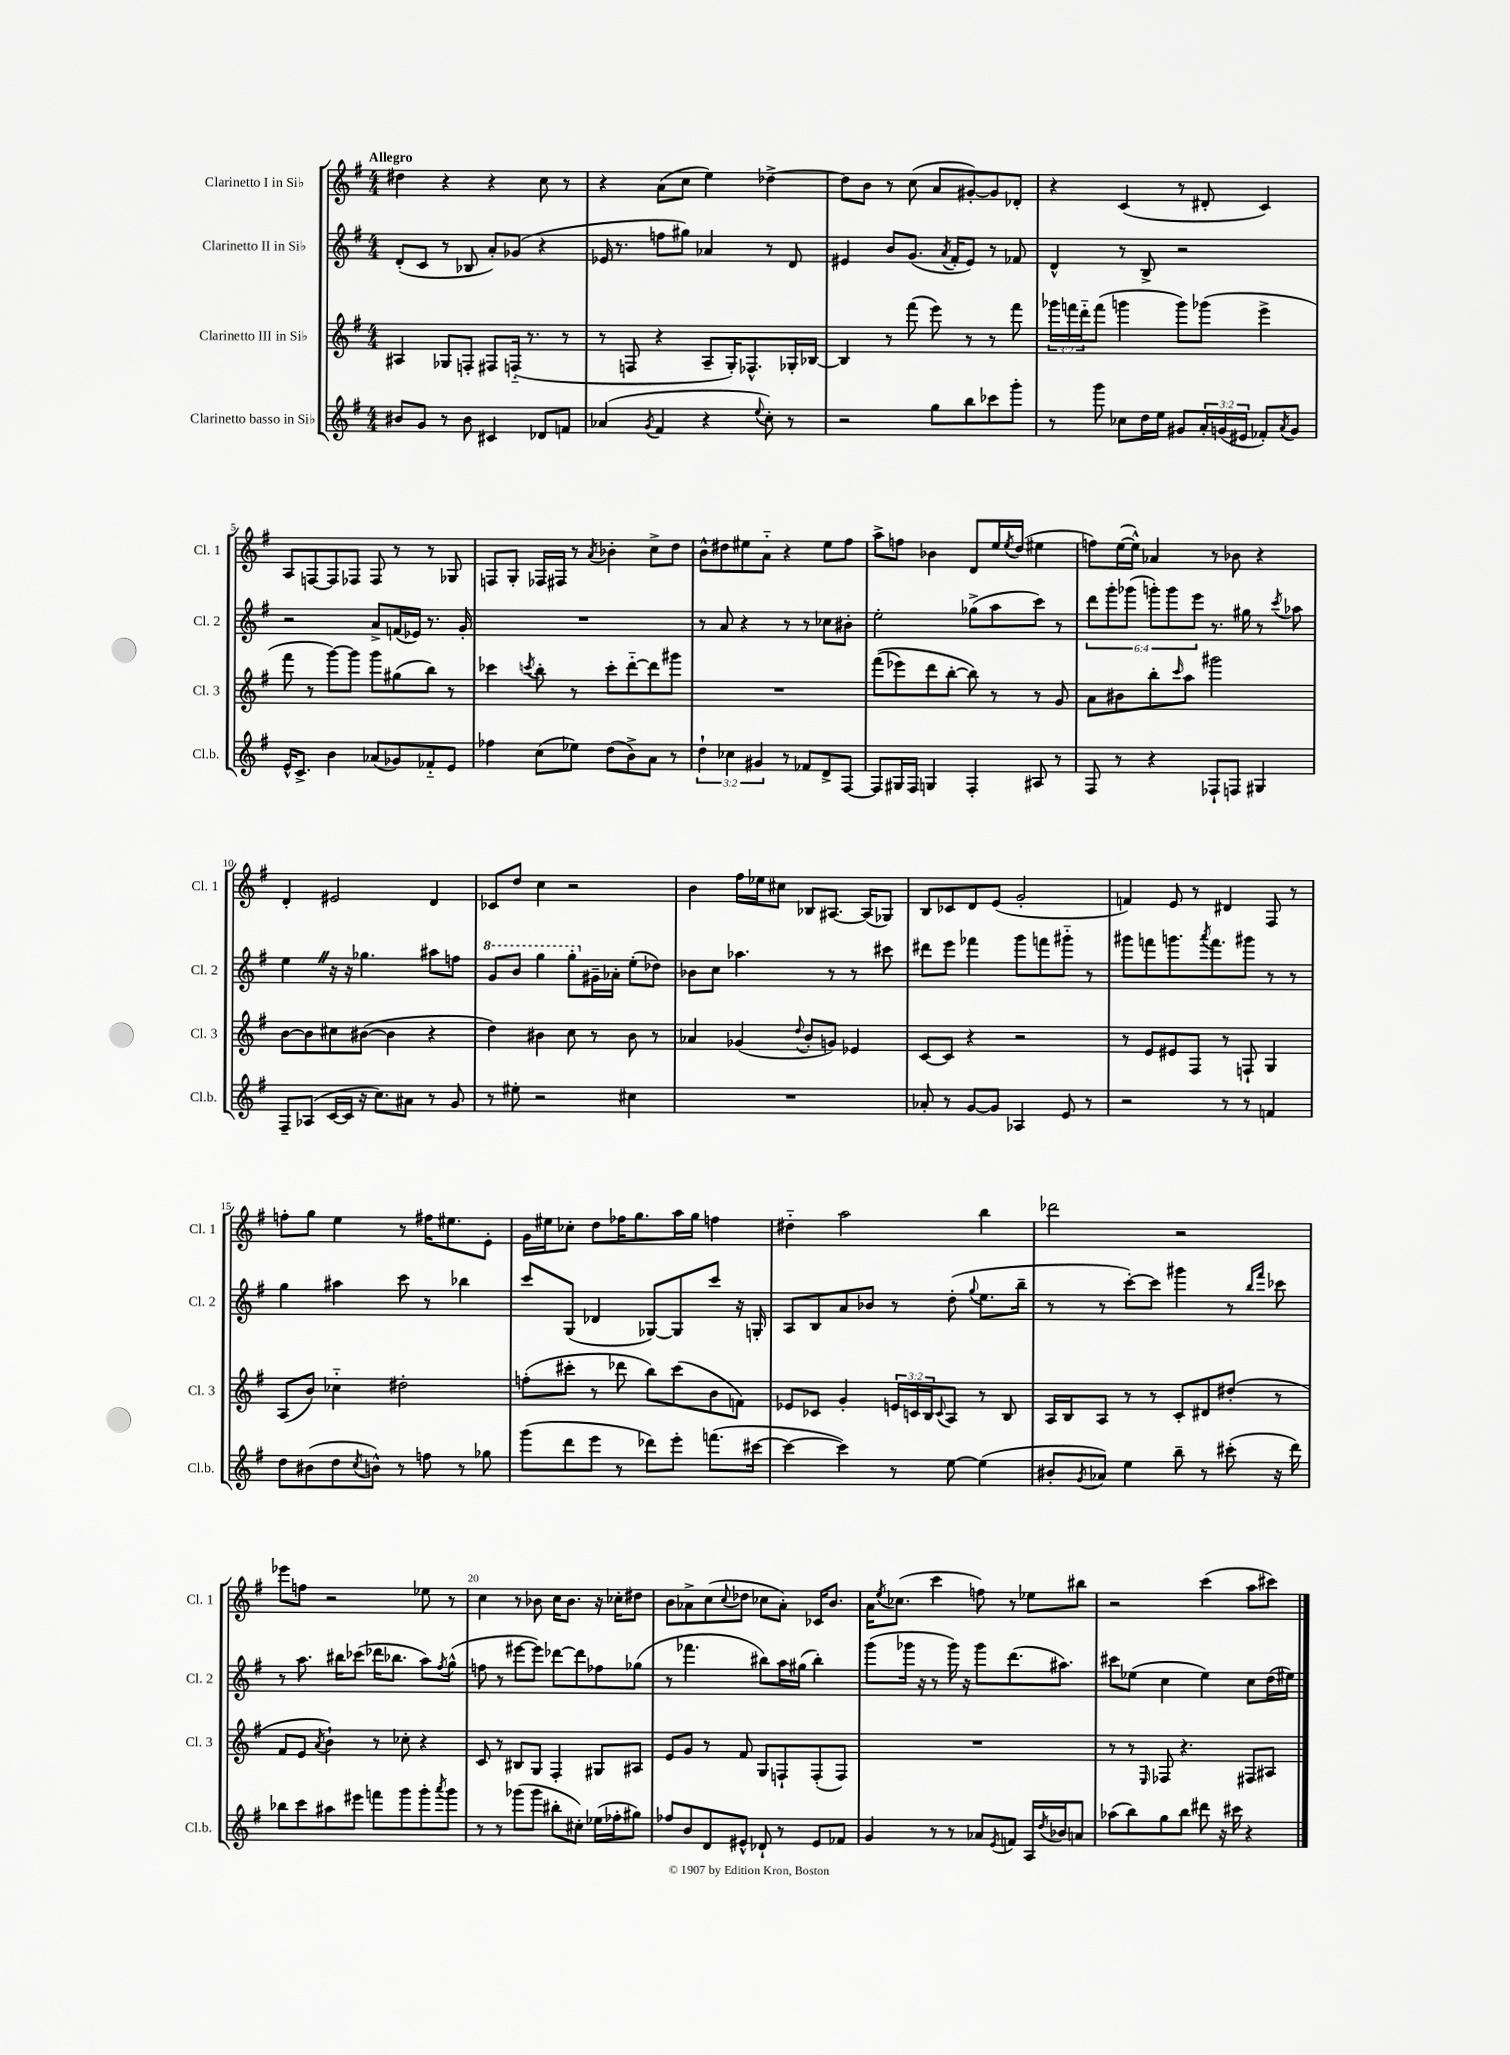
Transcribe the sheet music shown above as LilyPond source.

<<
\new StaffGroup <<
\new Staff = "s0" \with { instrumentName = "Clarinetto I in Sib" shortInstrumentName = "Cl. 1" } {
    \clef treble \key g \major \numericTimeSignature \time 4/4 \tempo "Allegro"
    dis''4 r4 r4 c''8 r8 |
    r4 a'8( c''8 e''4) des''4~-> |
    des''8 b'8 r8 c''8( a'8 gis'8~-.) gis'8 des'8-. |
    r4 c'4( r8 dis'8-. c'4) |
    a8 f8~ f8 fes8 fes8 r8 r8 ges8 |
    f8 g8-. fes16 fis16 r8 \acciaccatura { a'8 } bes'4-. c''8-> d''8 |
    b'8-^ dis''8 eis''8 a'8-_ r4 eis''8 fis''8 |
    a''8-> f''8 bes'4 d'8 e''16 \acciaccatura { e''8 } d''16( eis''4 |
    f''8) e''16~( e''16-^) aes'4 r8 bes'8 r4 |
    d'4-. eis'2 d'4 |
    ces'8 d''8 c''4 r2 |
    b'4 fis''16 ees''16 cis''8 bes8 ais8.~ ais16( ges8) |
    b8 ces'8 d'8 e'8( g'2-. |
    f'4) e'8 r8 dis'4 fis8 r8 |
    f''8-. g''8 e''4 r8 fis''16 eis''8. e'8-. |
    g'16 eis''16 ces''8-. d''8 fes''16 g''8. a''16 g''16 f''4 |
    dis''4-_ a''2 b''4 |
    des'''2 r2 |
    ees'''8 f''8 r2 ees''8 r8 |
    c''4 r8 bes'8 c''16 bes'8. r16 ces''16-. dis''8 |
    b'8 aes'8-> c''8( \appoggiatura { c''8 } des''8 ces''8 aes'8-.) ces'16 b'8. |
    a'16 \acciaccatura { e''8 } ces''8.( c'''4 f''8) r8 ees''8 bis''8 |
    r2 c'''4( a''8 cis'''8) \bar "|." |
}
\new Staff = "s1" \with { instrumentName = "Clarinetto II in Sib" shortInstrumentName = "Cl. 2" } {
    \clef treble \key g \major \numericTimeSignature \time 4/4 \override Staff.TupletNumber.text = #tuplet-number::calc-fraction-text
    d'8-.( c'8 r8 bes8 a'8-.) ges'8( r4 |
    ees'16 r8. f''8 gis''8) aes'4 r8 d'8 |
    eis'4 b'8 g'8.( \acciaccatura { a'8 } fis'16-. eis'8) r8 fes'8 |
    d'4-^ r8 b8-> r2 |
    r2 a'8-> f'16( ees'16) r8. g'16-. |
    R1 |
    r8 a'8 r4 r8 r8 ces''8 bis'8-. |
    e''2-. ges''8->( a''8 c'''8) r8 |
    \tuplet 6/4 { d'''8 g'''8-. ges'''8( g'''8-.) g'''8 e'''8 } r8. gis''16 r8 \acciaccatura { c'''8 } aes''8 |
    e''4 \once \override BreathingSign.text = \markup { \musicglyph "scripts.caesura.straight" } \breathe r16 r16 ges''4. ais''8 f''8 |
    \ottava #1 g''8 b''8 g'''4 g'''8-. \ottava #0 gis'16-- aes'16-. e''8-.( des''8) |
    bes'8 c''8 aes''4. r8 r8 cis'''8 |
    dis'''8 e'''8 fes'''4 g'''8 f'''8 gis'''8-_ r8 |
    gis'''8 f'''8 g'''8. \acciaccatura { a'''8 } f'''8. gis'''8 r8 r8 |
    g''4 ais''4 c'''8 r8 bes''4 |
    c'''8 g8( des'4 ges8~) ges8 c'''8 r16 g16-. |
    a8 b8 a'8 bes'8 r8 d''8-.( \appoggiatura { g''8 } e''8. b''16-- |
    r8 r8 c'''8~-.) c'''8 gis'''4 r8 \grace { b''16 fis'''16 } ces'''8 |
    r8 a''8. bis''16 ces'''8( des'''16 bes''8. a''8) \acciaccatura { fis''8 } g''8-^( |
    f''8 r8 eis'''8~ eis'''8) des'''8~ des'''8 fes''8 ges''8( |
    r8 fes'''4. bis''8) a''16 gis''16( bis''4-.) |
    g'''8( ges'''16 r16 r8 ges'''16) r16 ges'''8 d'''8.( ais''8.) |
    cis'''8 ees''8( c''4 ees''4) c''8 d''16( eis''16) \bar "|." |
}
\new Staff = "s2" \with { instrumentName = "Clarinetto III in Sib" shortInstrumentName = "Cl. 3" } {
    \clef treble \key g \major \numericTimeSignature \time 4/4 \override Staff.TupletNumber.text = #tuplet-number::calc-fraction-text
    ais4 ges8 f8-. fis8 f16-_( r8. r8 |
    r8 f8 r4 a8-- g16-.) fes8.-^ ges16-. bes16~ |
    bes4 r8 fis'''8( e'''8) r8 r8 fis'''8 |
    \tuplet 3/2 { ges'''16 f'''16 d'''16-_ } f'''8( g'''4 g'''8) ges'''8( e'''4-> |
    fis'''8 r8 g'''8~) g'''8 g'''8 gis''8( b''8) r8 |
    ces'''4 \acciaccatura { c'''8 } b''8-. r8 c'''8-. d'''8~-_ d'''8 gis'''8 |
    R1 |
    fis'''8(\( ees'''8) d'''8 b''8~-. b''8\) r8 r8 g'8 |
    a'8 bis'8 b''8-. \grace { c'''16 } a''8 gis'''2 |
    b'8~ b'8 cis''8 bis'8~( bis'4 r4 |
    d''4) bis'4 c''8 r8 bis'8 r8 |
    aes'4 ges'4( \appoggiatura { d''8 } b'8-. g'8) ees'4 |
    c'8~ c'8 r4 r2 |
    r8 e'8 eis'8 fis8 r8 f8-! g4 |
    a8( b'8) ces''4-_ dis''2-. |
    f''8-.( cis'''8-. r8 des'''8 b''8) cis'''8( b'8 f'8) |
    ees'8 ces'8 g'4-. \tuplet 3/2 { e'16 c'16 b16 } \appoggiatura { c'8 } a8 r8 b8 |
    a16 b16 a8 r8 r8 c'8-. dis'8 dis''8-.( r8 |
    fis'8 e'8 \acciaccatura { a'8 } b'4-!) r8 ces''8-. r4 |
    c'8 r8 bis8 g8 fis4-. gis8 ais8 |
    e'8 g'8 r8 fis'8 g8 f8-! f8-.( f8) |
    R1 |
    r8 r8 \grace { e16 } fes8 r4. fis8 ais8 \bar "|." |
}
\new Staff = "s3" \with { instrumentName = "Clarinetto basso in Sib" shortInstrumentName = "Cl.b." } {
    \clef treble \key g \major \numericTimeSignature \time 4/4 \override Staff.TupletNumber.text = #tuplet-number::calc-fraction-text
    bis'8 g'8 r8 bis'8 cis'4 des'8 f'8 |
    aes'4( \acciaccatura { g'8 } fis'4 r4 \appoggiatura { e''8 } c''8-.) r8 |
    r2 g''8 b''8 ces'''8 g'''8-. |
    r8 g'''8 ces''8 d''16 e''16 gis'8 \tuplet 3/2 { a'16-. g'16( eis'16 } fes'8-.) \acciaccatura { a'8 } g'8 |
    e'16-^ c'8.-> b'4 aes'8( ges'8) fes'8-_ e'8 |
    fes''4 c''8( ees''8) d''8( b'8->) a'8 r8 |
    \tuplet 3/2 { d''4-! ces''4 gis'4 } r8 fes'8 d'8-> fis8~ |
    fis8 gis16 fis16 g4 fis4-. ais8 r8 |
    fis8 r8 r4 fes8-! f8 gis4 |
    fis8-- aes8( c'16~ c'16 r16 c''8.) ais'8 r8 g'8 |
    r8 eis''8-. r2 cis''4 |
    R1 |
    aes'8-. r8 g'8~ g'8 aes4 e'8 r8 |
    r2 r8 r8 f'4 |
    d''8 bis'8( d''8 \acciaccatura { c''8 } b'8-^) r8 f''8 r8 ges''8 |
    g'''8( d'''8 e'''8 r8 des'''8) e'''8-. f'''8.( cis'''16~ |
    cis'''4~ cis'''4) r8 e''8~ e''4( |
    bis'8-. \acciaccatura { g'8 } aes'8) e''4 b''8-- r8 cis'''8-.( r16 d'''16) |
    bes''8 c'''8 ais''8 eis'''8 f'''8 g'''8 g'''8-. \acciaccatura { a'''8 } g'''8 |
    r8 r8 ges'''8( ges'''8 bis''8-. cis''8-.) ees''16( fes''16-. gis''8) |
    fes''8 b'8 d'8 eis'8-^ des'8-! r8 eis'8 fes'8 |
    g'4 r8 r8 aes'8 \acciaccatura { e'8 } f'8 a16 \acciaccatura { d''8 } bes'16 a'8 |
    aes''8( b''8) g''8 b''8 dis'''8 r16 cis'''16 r4 \bar "|." |
}
>>
>>
\layout { \context { \Score \override BarNumber.break-visibility = ##(#f #t #t) barNumberVisibility = #(every-nth-bar-number-visible 5) } }
